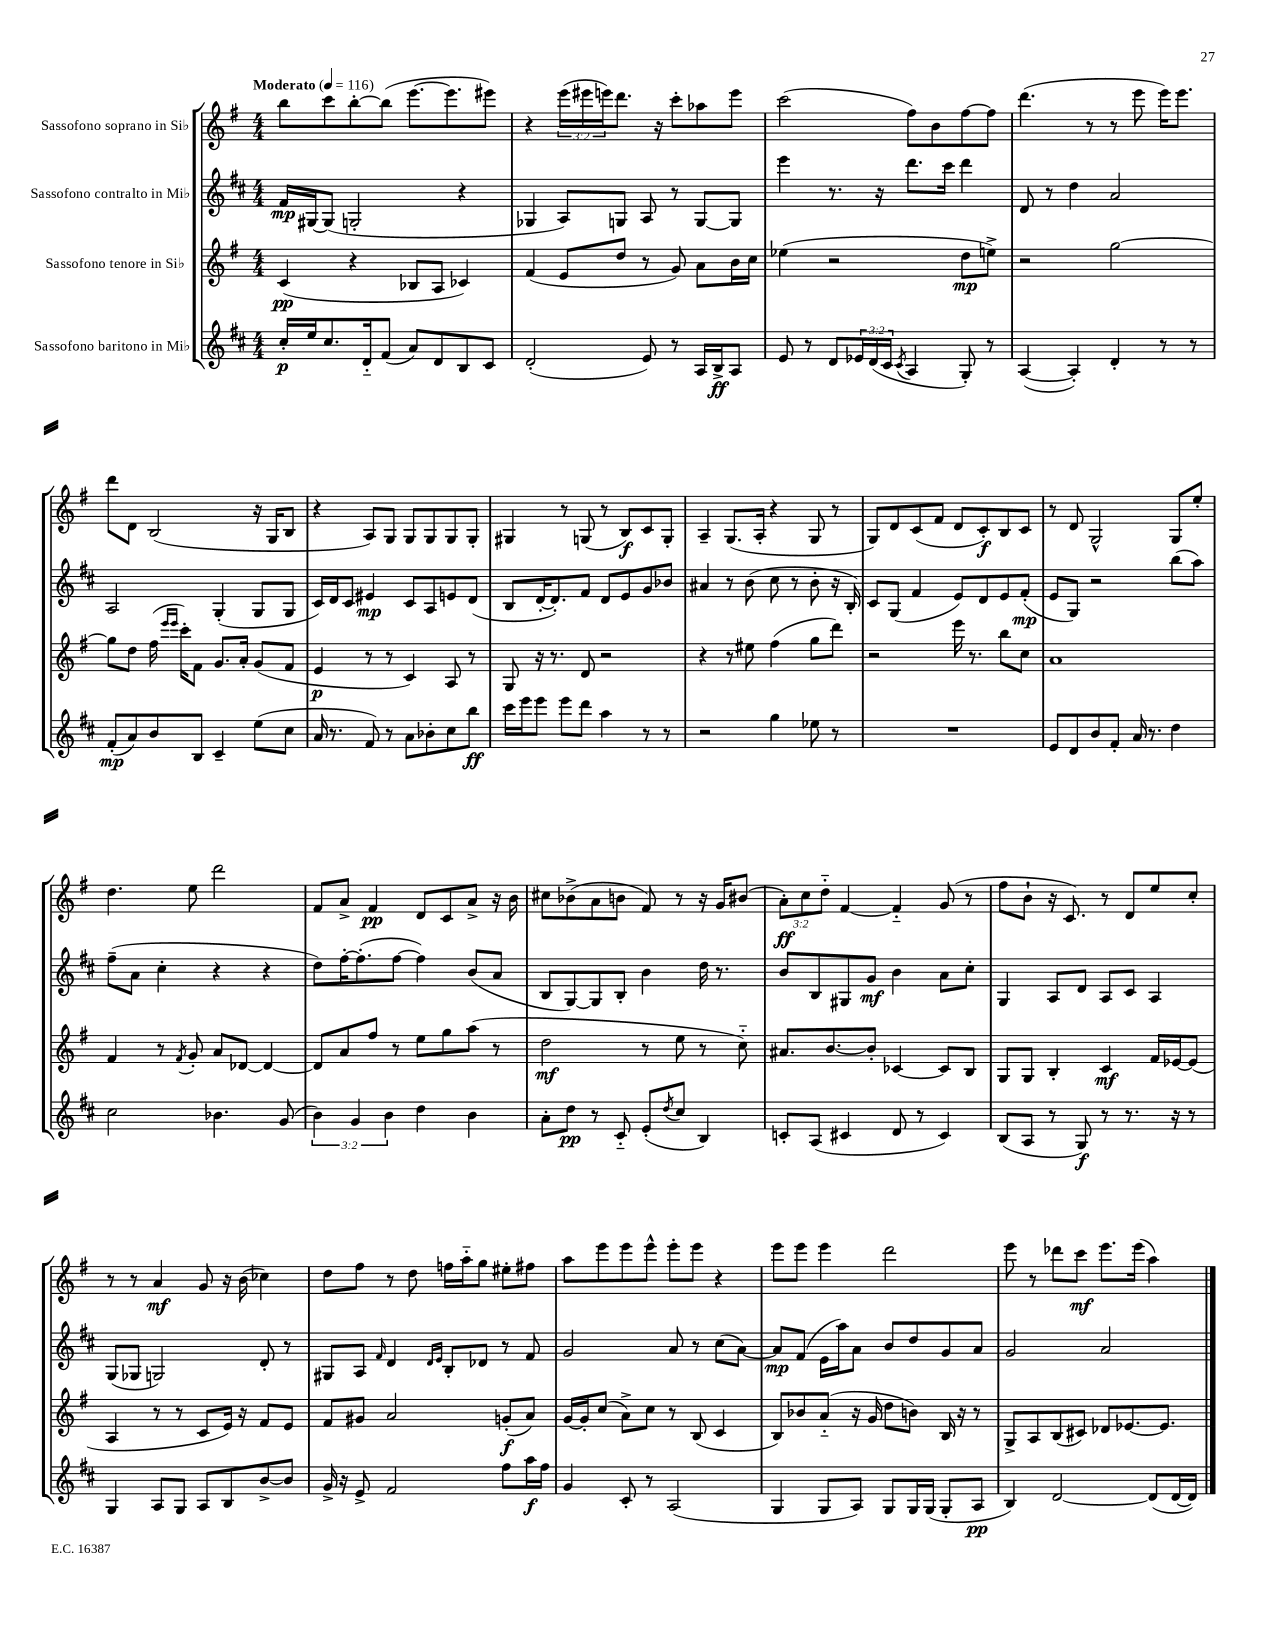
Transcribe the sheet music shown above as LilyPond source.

<<
\new StaffGroup <<
\new Staff = "s0" \with { instrumentName = "Sassofono soprano in Sib" } {
    \clef treble \key g \major \numericTimeSignature \time 4/4 \override Staff.TupletNumber.text = #tuplet-number::calc-fraction-text \tempo "Moderato" 4 = 116
    b''8 c'''8 b''8~-. b''8( e'''8.~ e'''8. eis'''8) |
    r4 \tuplet 3/2 { e'''16( eis'''16 e'''16) } d'''8. r16 c'''8-. aes''8 e'''8 |
    c'''2( fis''8) b'8 fis''8~ fis''8 |
    d'''4.( r8 r8 e'''8 e'''16) e'''8. |
    d'''8 d'8 b2( r16 g16 b8 |
    r4 a8) g8 g8 g8 g8 g8-. |
    gis4 r8 g8( r8 b8\f) c'8 g8-. |
    a4-- g8.( a16-. r4 g8 r8 |
    g8) d'8 c'8( fis'8 d'8 c'8-.\f) b8 c'8 |
    r8 d'8 g2-^ g8 e''8-. |
    d''4. e''8 d'''2 |
    fis'8 a'8-> fis'4\pp d'8 c'8 a'8-> r16 b'16 |
    cis''8 bes'8->( a'8 b'8 fis'8) r8 r16 g'16 bis'8( |
    \tuplet 3/2 { a'8-.\ff) c''8 d''8-_ } fis'4~ fis'4-_ g'8( r8 |
    fis''8 b'8-! r16 c'8.) r8 d'8 e''8 c''8-. |
    r8 r8 a'4\mf g'8 r16 b'16( ces''4) |
    d''8 fis''8 r8 d''8 f''16 a''16-_ g''8 eis''8-. fis''8 |
    a''8 e'''8 e'''8 e'''8-^ e'''8-. e'''8 r4 |
    e'''8 e'''8 e'''4 d'''2 |
    e'''8 r8 des'''8 c'''8\mf e'''8. e'''16( a''4) \bar "|." |
}
\new Staff = "s1" \with { instrumentName = "Sassofono contralto in Mib" } {
    \clef treble \key d \major \numericTimeSignature \time 4/4
    fis'16\mp gis16~ gis8( g2-. r4 |
    ges4 a8) g8 a8 r8 g8~ g8 |
    e'''4 r8. r16 d'''8. cis'''16 d'''4 |
    d'8 r8 d''4 a'2 |
    a2 g4-.( g8 g8 |
    cis'16) d'16 cis'8 eis'4\mp cis'8 a8 e'8 d'8( |
    b8 d'16~-. d'8.-.) fis'8 d'8 e'8 g'8 bes'8 |
    ais'4 r8 b'8( cis''8 r8 b'8-. r16 b16-.) |
    cis'8 g8( fis'4 e'8) d'8 e'8 fis'8-.\mp( |
    e'8 g8) r2 b''8( a''8) |
    fis''8--( a'8 cis''4-. r4 r4 |
    d''8) fis''16~-. fis''8.-.( fis''8~ fis''4) b'8( a'8 |
    b8 g8~) g8 b8-. b'4 d''16 r8. |
    b'8 b8 gis8 g'8\mf b'4 a'8 cis''8-. |
    g4 a8 d'8 a8 cis'8 a4 |
    g8( ges8 g2) d'8-. r8 |
    gis8 a8 \grace { fis'16 } d'4 \grace { d'16 e'16 } b8-. des'8 r8 fis'8 |
    g'2 a'8 r8 cis''8( a'8~) |
    a'8\mp fis'8( e'16 a''16) a'8 b'8 d''8 g'8 a'8 |
    g'2 a'2 \bar "|." |
}
\new Staff = "s2" \with { instrumentName = "Sassofono tenore in Sib" } {
    \clef treble \key g \major \numericTimeSignature \time 4/4
    c'4\pp( r4 bes8 a8 ces'4) |
    fis'4( e'8 d''8 r8 g'8) a'8 b'16 c''16 |
    ees''4( r2 d''8\mp e''8->) |
    r2 g''2~ |
    g''8 d''8 fis''16( \grace { e'''16 e'''16 } c'''16-.) fis'8 g'8. a'16-. g'8( fis'8 |
    e'4\p r8 r8 c'4) a8 r8 |
    g8 r16 r8. d'8 r2 |
    r4 r8 eis''8 fis''4( g''8 d'''8) |
    r2 e'''16 r8. b''8 c''8 |
    a'1 |
    fis'4 r8 \acciaccatura { fis'8 } g'8-. a'8 des'8~ des'4~ |
    des'8 a'8 fis''8 r8 e''8 g''8 a''8( r8 |
    d''2\mf r8 e''8 r8 c''8-_) |
    ais'8. b'8.~ b'8-. ces'4~ ces'8 b8 |
    g8 g8 b4-. c'4\mf fis'16 ees'16~ ees'8( |
    a4 r8 r8 c'8 e'16) r16 fis'8 e'8 |
    fis'8 gis'8 a'2 g'8-.\f( a'8) |
    g'16~ g'16-. c''8( a'8->) c''8 r8 b8( c'4 |
    b8) bes'8 a'8-_( r16 g'16 d''8 b'8) b16 r16 r8 |
    g8-> a8 b8( cis'8) des'8 ees'8.~ ees'8. \bar "|." |
}
\new Staff = "s3" \with { instrumentName = "Sassofono baritono in Mib" } {
    \clef treble \key d \major \numericTimeSignature \time 4/4 \override Staff.TupletNumber.text = #tuplet-number::calc-fraction-text
    cis''16-.\p e''16 cis''8. d'16-_ fis'8( a'8) d'8 b8 cis'8 |
    d'2-.( e'8) r8 a16 b16->\ff a8 |
    e'8 r8 d'8 \tuplet 3/2 { ees'16 d'16( cis'16 } \acciaccatura { cis'8 } a4 g8-.) r8 |
    a4~( a4-.) d'4-. r8 r8 |
    fis'8-.\mp( a'8) b'8 b8 cis'4-- e''8( cis''8 |
    a'16 r8. fis'8) r8 a'8 bes'8-. cis''8 b''8\ff |
    cis'''16 e'''16 e'''8 e'''8 d'''8 a''4 r8 r8 |
    r2 g''4 ees''8 r8 |
    R1 |
    e'8 d'8 b'8 fis'8-. a'16 r8. d''4 |
    cis''2 bes'4. g'8( |
    \tuplet 3/2 { b'4) g'4 b'4 } d''4 b'4 |
    a'8-. d''8\pp r8 cis'8-_ e'8-.( \acciaccatura { d''8 } cis''8 b4) |
    c'8-. a8( cis'4 d'8 r8 cis'4) |
    b8( a8 r8 g8\f) r8 r8. r16 r8 |
    g4 a8 g8 a8 b8 b'8~-> b'8 |
    g'16-> r16 e'8-> fis'2 fis''8 a''16\f fis''16 |
    g'4 cis'8-. r8 a2( |
    g4 g8 a8) g8 g16 g16( g8-. a8\pp |
    b4) d'2~ d'8( d'16~ d'16) \bar "|." |
}
>>
>>
\layout { \context { \Score \remove "Bar_number_engraver" } }
